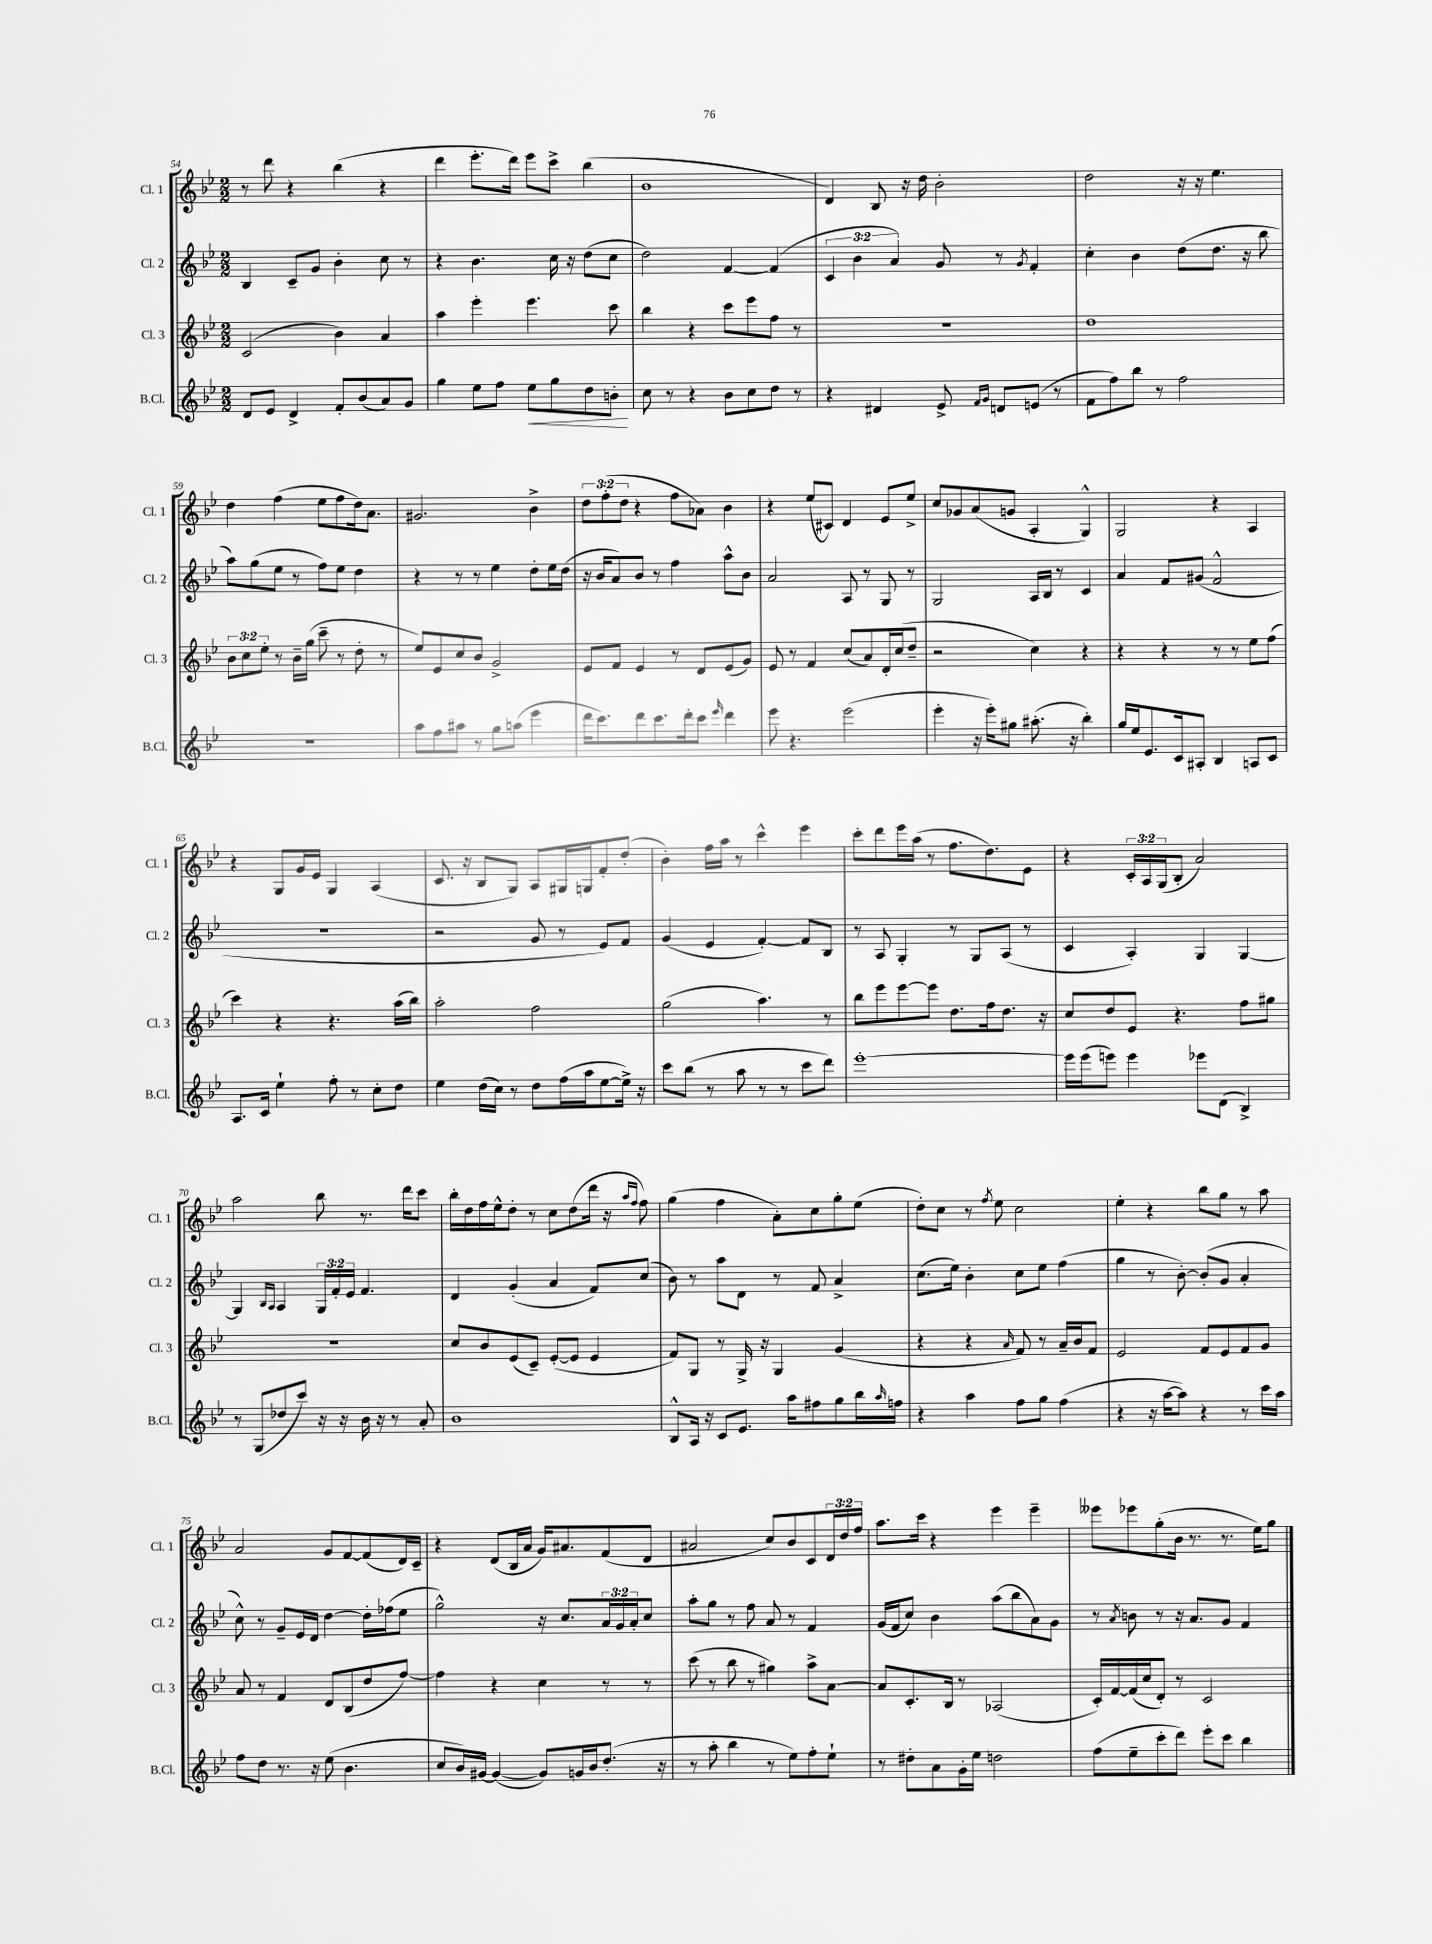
<<
\new StaffGroup <<
\new Staff = "s0" \with { instrumentName = "Cl. 1" shortInstrumentName = "Cl. 1" } {
    \clef treble \key bes \major \numericTimeSignature \time 2/2 \override Staff.TupletNumber.text = #tuplet-number::calc-fraction-text
    r8 d'''8 r4 bes''4( r4 |
    d'''4 ees'''8.-. d'''16) ees'''8 c'''8-> bes''4( |
    bes'1 |
    d'4) bes8 r16 d''16 bes'2-. |
    d''2 r16 r16 ees''4. |
    d''4 f''4( ees''8 f''8 d''16) a'8. |
    gis'2. bes'4-> |
    \tuplet 3/2 { d''8 f''8-.( d''8 } r4 f''8 aes'8) bes'4 |
    r4 ees''8( cis'8) d'4 ees'8 ees''8-> |
    c''8 ges'8 a'8( g'8 a4-. g4-^) |
    g2 r4 a4 |
    r4 g8 g'16 ees'16 g4 a4( |
    c'8. r16 bes8 g8) a8 gis16 g16 f'8-. d''8-.( |
    bes'4-.) f''16 a''16 r8 c'''4-^ ees'''4 |
    c'''8-. d'''8 ees'''16 a''16( r8 f''8. d''8.) ees'8 |
    r4 \tuplet 3/2 { c'16-. a16 g16( } bes8-. a'2) |
    a''2 bes''8 r8. d'''16 c'''8 |
    bes''16-. d''16 f''16 ees''16-^ d''8-. r8 c''8 d''8( d'''16 r16 \grace { a''16 f''16 } f''8) |
    g''4( f''4 a'8-.) c''8 g''8-. ees''8( |
    d''8-.) c''8 r8 \acciaccatura { f''8 } ees''8 c''2 |
    ees''4-. r4 bes''8 g''8 r8 a''8 |
    a'2 g'8 f'8~ f'8( d'16) c'16-- |
    r4 d'8( bes16 a'16 g'16) ais'8. f'8( d'8 |
    ais'2 c''8) bes'8 c'8 \tuplet 3/2 { d'16 d''16 f''16 } |
    a''8. c'''16 r4 ees'''4 ees'''4-- |
    eeses'''8 ees'''8 g''8-.( bes'16 r8. r8. ees''16) g''8 \bar "|." |
}
\new Staff = "s1" \with { instrumentName = "Cl. 2" shortInstrumentName = "Cl. 2" } {
    \clef treble \key bes \major \numericTimeSignature \time 2/2 \override Staff.TupletNumber.text = #tuplet-number::calc-fraction-text
    bes4 c'8-- g'8 bes'4-. c''8 r8 |
    r4 bes'4. c''16 r16 d''8( c''8 |
    d''2) f'4~ f'4( |
    \tuplet 3/2 { c'4 bes'4 a'4) } g'8 r8 \acciaccatura { g'8 } f'4-. |
    c''4-. bes'4 d''8( d''8. r16 bes''8 |
    a''8) g''8( ees''8 r8 f''8) ees''8 d''4 |
    r4 r8 r8 ees''4 d''8-. ees''16 d''16( |
    r16 bes'16 a'8) bes'8 r8 f''4 a''8-^ bes'8 |
    a'2 a8 r8 g8 r8 |
    g2 a16 bes16 r8 c'4 |
    a'4 f'8 gis'8( f'2-^ |
    R1 |
    r2 g'8 r8 ees'8) f'8 |
    g'4( ees'4 f'4~-.) f'8 bes8 |
    r8 a8 g4-. r8 g8 a8( r8 |
    c'4 a4-.) g4 g4~ |
    g4 \grace { bes16 a16 } a4 \tuplet 3/2 { g16 f'16-. ees'16 } f'4. |
    d'4 g'4-.( a'4 f'8) c''8( |
    bes'8) r8 a''8 d'8 r8 f'8 a'4-> |
    c''8.( ees''16) bes'4-. c''8 ees''8 f''4( |
    g''4 r8 bes'8~-.) bes'8-.( g'8 a'4-. |
    c''8-^) r8 g'8-- ees'16 d'16 d''4~ d''16-. fes''16( ees''8 |
    g''2-^) r16 c''8. \tuplet 3/2 { a'16 g'16 a'16-. } c''8 |
    a''8-. g''8 r8 f''8 a'8 r8 f'4 |
    g'16( f'16 c''8) bes'4 a''8( bes''8 a'8) g'8 |
    r8 \acciaccatura { a'8 } b'8 r8 r16 a'8. g'8 f'4 \bar "|." |
}
\new Staff = "s2" \with { instrumentName = "Cl. 3" shortInstrumentName = "Cl. 3" } {
    \clef treble \key bes \major \numericTimeSignature \time 2/2 \override Staff.TupletNumber.text = #tuplet-number::calc-fraction-text
    c'2( bes'4) a'4 |
    a''4 ees'''4-. ees'''4. c'''8 |
    bes''4 r4 c'''8 ees'''8 f''8 r8 |
    R1 |
    d''1 |
    \tuplet 3/2 { bes'8 c''8 ees''8-. } r8 bes'16-- g''16( c'''8-- r8 d''8-. r8 |
    ees''8) ees'8 c''8 bes'8 g'2-> |
    ees'8 f'8 ees'4 r8 d'8 ees'8( g'8) |
    ees'8 r8 f'4 c''8( a'8) d'16-. c''16( d''8-- |
    r2 c''4) r4 |
    r4 r4 r8 r8 ees''8 f''8( |
    c'''4) r4 r4. a''16( bes''16) |
    a''2-. f''2 |
    g''2( a''4.) r8 |
    bes''8 ees'''8 ees'''8~ ees'''8 d''8. f''16 d''8. r16 |
    c''8 d''8 ees'8 r4. f''8 gis''8 |
    r1 |
    c''8 bes'8 ees'8( c'8--) ees'8~-.( ees'8 ees'4 |
    f'8) g8 r8 g16-> r16 g4 g'4( |
    r4 r4 \grace { a'16 } f'8) r8 a'16-- bes'16 f'8 |
    ees'2 f'8 ees'8 f'8 g'8 |
    a'8 r8 f'4 d'8 bes8( d''8 f''8~) |
    f''4 r4 c''4 r8 r8 |
    c'''8( r8 bes''8 r8 gis''4) a''8-> a'8~ |
    a'8 c'8.-. bes16 r8 aes2( |
    c'16-.) f'16~ f'16( c''16 d'8-.) r8 c'2 \bar "|." |
}
\new Staff = "s3" \with { instrumentName = "B.Cl." shortInstrumentName = "B.Cl." } {
    \clef treble \key bes \major \numericTimeSignature \time 2/2
    d'8 ees'8 d'4-> f'8-. bes'8( a'8) g'8 |
    g''4 ees''8 f''8 ees''8\< g''8 d''8 b'8-.\! |
    c''8 r8 r4 bes'8 c''8 d''8 r8 |
    r4 dis'4 ees'8-> \grace { f'16 g'16 } d'8 e'8( r8 |
    f'8 f''8) bes''8 r8 f''2 |
    r1 |
    a''8 f''8 ais''8 r8 g''8 a''8( ees'''4 |
    d'''16 c'''8.) d'''8 c'''8. d'''16-. c'''8 \grace { ees'''16 } d'''4 |
    ees'''8 r4. ees'''2( |
    ees'''4-. r16 ees'''16-.) gis''8 ais''8.-.( r16 bes''4-.) |
    g''16 ees''16 ees'8. c'16 ais8-. bes4 a8 c'8 |
    a8. c'16 ees''4-! f''8-. r8 c''8-. d''8 |
    ees''4 d''16( c''16) r8 d''8 f''16( a''16 ees''8~ ees''16->) r16 |
    c'''8 bes''8( r8 a''8 r8 r8 c'''8 d'''8) |
    ees'''1~-. |
    ees'''16 ees'''16( e'''8) e'''4 ees'''8 d'8( bes4->) |
    r8 g8( des''8 c'''8) r16 r16 bes'16 r16 r8 a'8-. |
    bes'1 |
    bes8-^ a16 r16 c'8 ees'8. a''16 fis''8 g''8 bes''16 \grace { a''16 } f''16 |
    r4 a''4 f''8 g''8 f''4( |
    r4 r16 a''16~ a''8) r4 r8 c'''16 a''16 |
    f''8 d''8 r8. r16 ees''8( bes'4. |
    c''8 bes'16) gis'16~ gis'4~( gis'8) g'16 bes'16 d''8.-.( r16 |
    r8 a''8-. bes''4 r8 ees''8) f''8-. ees''8-! |
    r8 dis''8-. a'8 g'16-. ees''16 d''2 |
    f''8( ees''8-- c'''8-. d'''8) ees'''8-. c'''8 bes''4 \bar "|." |
}
>>
>>
\layout { \context { \Score currentBarNumber = #54 } }
